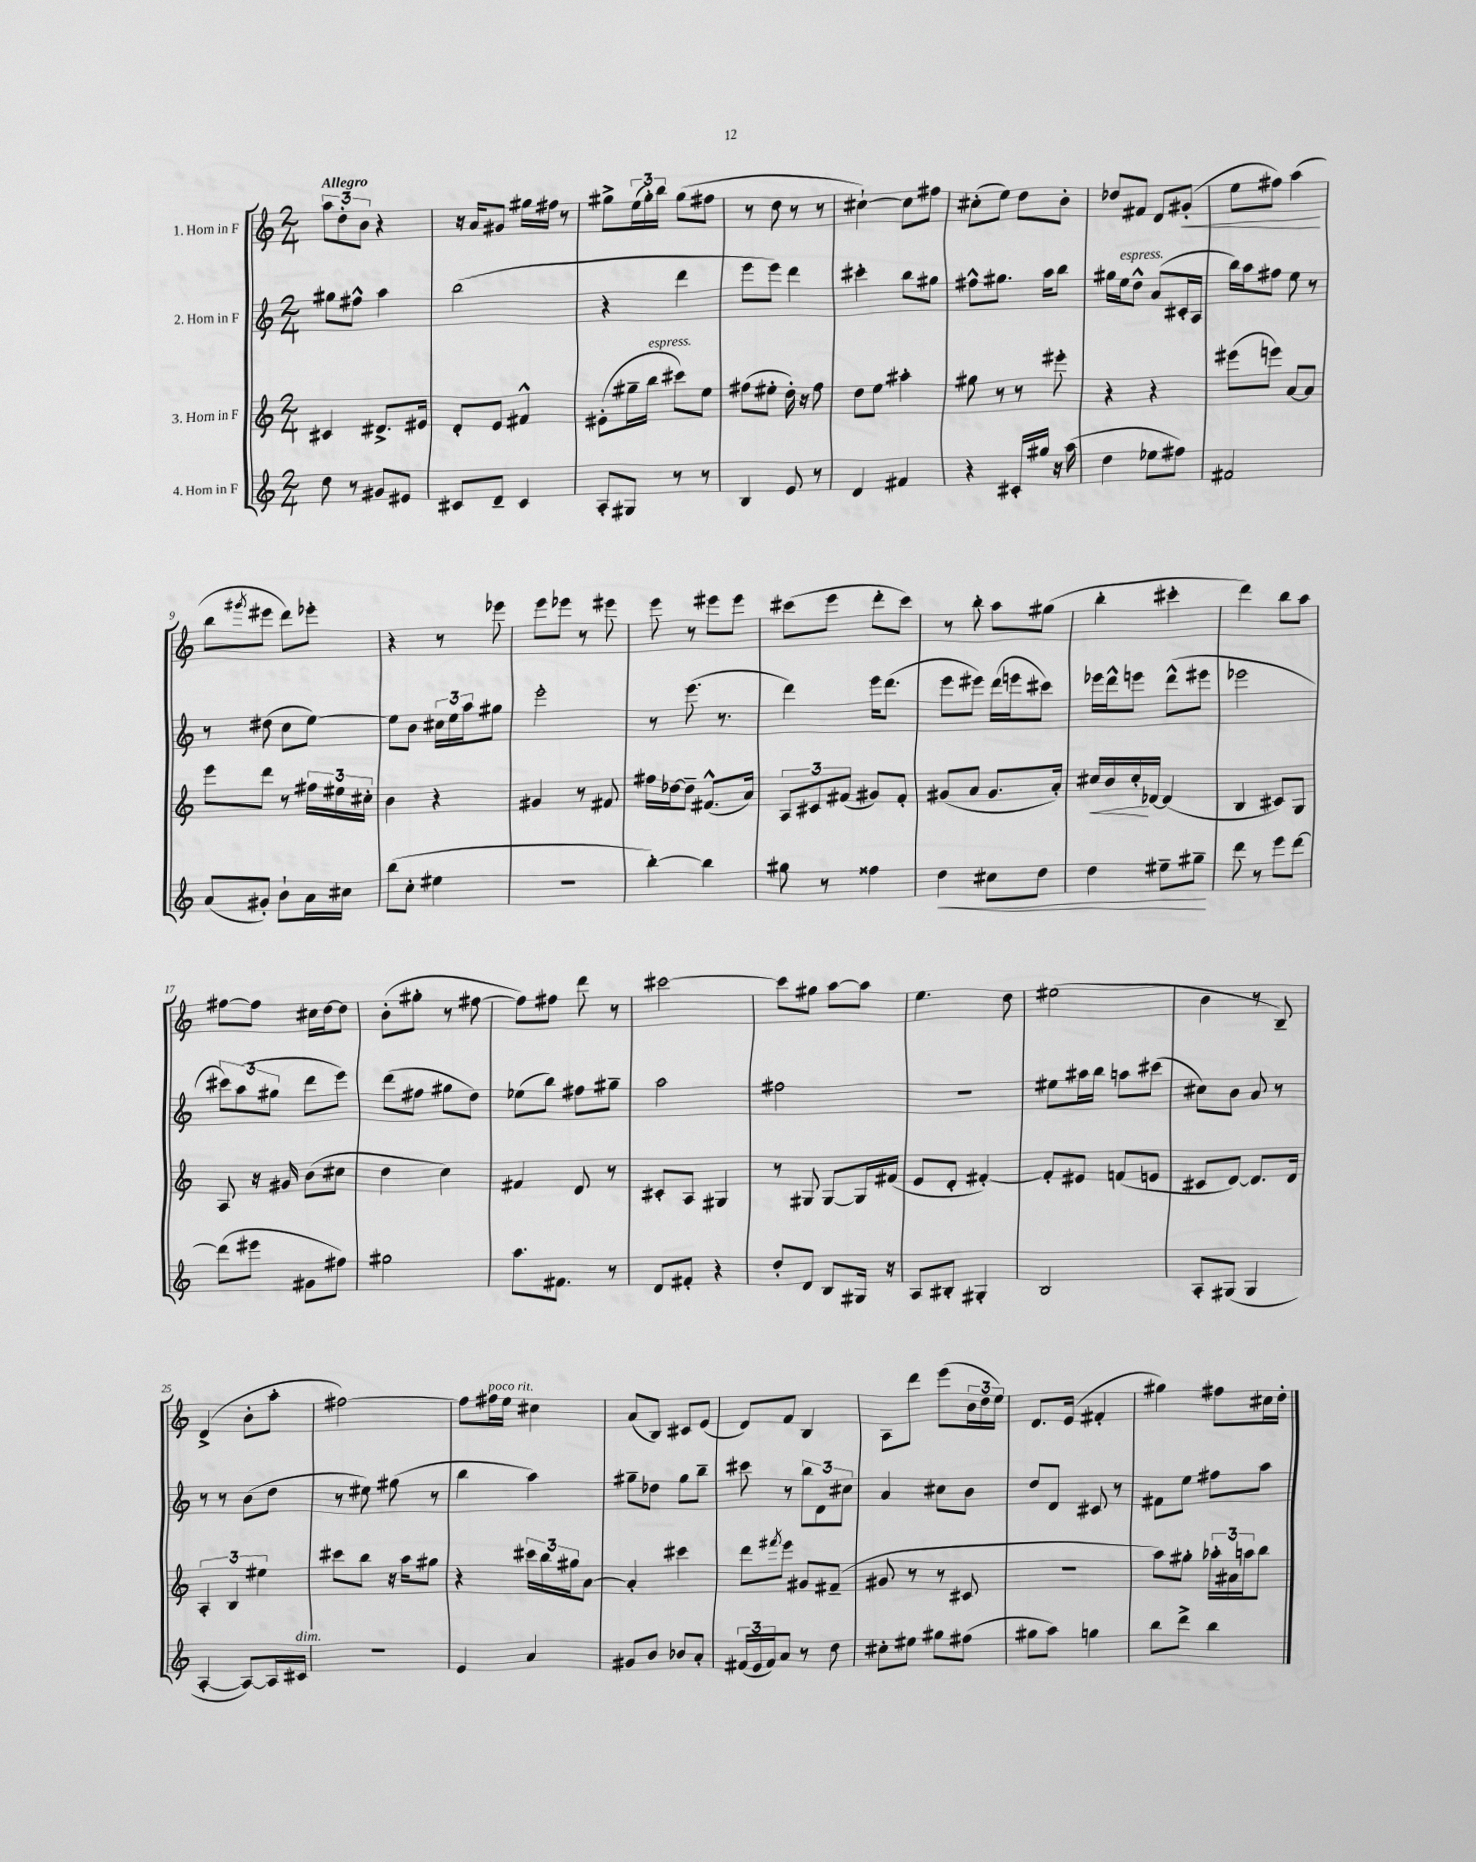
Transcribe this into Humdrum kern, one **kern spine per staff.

**kern	**dynam	**kern	**dynam	**kern	**kern	**dynam
*part4	*part4	*part3	*part3	*part2	*part1	*part1
*staff4	*staff4	*staff3	*staff3	*staff2	*staff1	*staff1
*I"4. Horn in F	*	*I"3. Horn in F	*	*I"2. Horn in F	*I"1. Horn in F	*
*clefG2	*	*clefG2	*	*clefG2	*clefG2	*
*k[]	*	*k[]	*	*k[]	*k[]	*
*M2/4	*	*M2/4	*	*M2/4	*M2/4	*
=1	=1	=1	=1	=1	=1	=1
!	!	!	!	!	!LO:TX:a:B:t=Allegro	!
8dd\	.	4c#X/	.	8gg#X\L	12aa\L	.
.	.	.	.	.	12dd'\	.
8r	.	.	.	8ff#X^^\J	.	.
.	.	.	.	.	12b\J	.
8g#X/L	.	8.d#X^/L	.	4aa\	4r	.
8e#X/J	.	.	.	.	.	.
.	.	16e#X/Jk	.	.	.	.
=2	=2	=2	=2	=2	=2	=2
8c#X/L	.	8d'/L	.	(2bb\	16r	.
.	.	.	.	.	16a/KL	.
8d~/J	.	8e/J	.	.	8g#X/J	.
4c#/	.	4f#X^^/	.	.	16gg#X\LL	.
.	.	.	.	.	16ff#X\JJ	.
.	.	.	.	.	8r	.
=3	=3	=3	=3	=3	=3	=3
8A'/L	.	(8e#X'\L	.	4r	8gg#X^\L	.
8G#X/J	.	16gg#X~\L	.	.	(24ee\L	.
.	.	.	.	.	24gg#'\)	.
!	!	!LO:TX:a:i:t=espress.	!	!	!	!
.	.	16bb\JJ	.	.	.	.
.	.	.	.	.	24bb\JJ	.
8r	.	8ccc#X\L)	.	4ddd\	(8gg#\L	.
8r	.	8ee\J	.	.	8ff#X\J	.
=4	=4	=4	=4	=4	=4	=4
4B/	.	(8ff#X\L	.	8eee\L	8r	.
.	.	8ee#X'\J	.	8eee\J)	8dd\	.
8e/	.	16dd'\)	.	4ddd\	8r	.
.	.	16r	.	.	.	.
8r	.	8ff#\	.	.	8r	.
=5	=5	=5	=5	=5	=5	=5
4d/	.	8dd\L	.	4ccc#X'\	[4cc#X`\)	.
.	.	8ee\J	.	.	.	.
4f#X/	.	4aa#X'\	.	8bb\L	8cc#\L]	.
.	.	.	.	8gg#X\J	8ff#X\J	.
=6	=6	=6	=6	=6	=6	=6
4r	.	8gg#X\	.	8ff#X^^\L	(8cc#X'\L	.
.	.	8r	.	8.gg#X\J	8ee\J)	.
16c#X'/LL	.	8r	.	.	8dd\L	.
16gg#X/JJ	.	.	.	16aa\KL	.	.
16r	.	8eee#X'\	.	8bb\J	8b'\J	.
(16aa\	.	.	.	.	.	.
=7	=7	=7	=7	=7	=7	=7
4dd\	.	4r	.	16gg#X\LL	8dd-X/L	.
!	!	!	!	!LO:TX:a:i:t=espress.	!	!
.	.	.	.	16ee\J	.	.
.	.	.	.	8dd^^\J	8f#X/J	.
8ee-X\L	.	4r	.	(8a/L	8d/L	.
!	!	!	!	!	!	!LO:HP:b
8ff#X\J)	.	.	.	16c#X'/L	(8g#X'/J	<
.	.	.	.	16A/JJ	.	.
=8	=8	=8	=8	=8	=8	=8
2f#X/	.	(8eee#X\L	.	16bb\LL)	8ee\L	.
.	.	.	.	16aa\J	.	.
.	.	8eeen\J)	.	8ff#X\J	8ff#X\J)	.
.	.	[8a/L	.	8ee\	(4aa\	.
.	.	8a/J]	.	8r	.	.
.	.	.	.	.	.	[
!!LO:LB:g=z
=9	=9	=9	=9	=9	=9	=9
(8a/L	.	8eee\L	.	8r	8bb\L	.
.	.	.	.	.	8qggg#X/	.
8g#X'/J)	.	8ddd\J	.	(8dd#X\	8eee#X\J	.
8b`\L	.	8r	.	8cc\L	8ddd\L)	.
16a\L	.	24ff#X\LL	.	[8ee\J)	8eee-X'\J	.
.	.	24ee#X\	.	.	.	.
16cc#X\JJ	.	.	.	.	.	.
.	.	24cc#X'\JJ	.	.	.	.
=10	=10	=10	=10	=10	=10	=10
(8bb\L	.	4b\	.	8ee\L]	4r	.
8cc'\J	.	.	.	8b\J	.	.
4ee#X\	.	4r	.	24cc#X\LL	8r	.
.	.	.	.	24ee\	.	.
.	.	.	.	24aa\J	.	.
.	.	.	.	8gg#X\J	8eee-X\	.
=11	=11	=11	=11	=11	=11	=11
2r	.	4g#X/	.	2eee'\	8eee\L	.
.	.	.	.	.	8eee-X\J	.
.	.	8r	.	.	8r	.
.	.	8f#X/	.	.	8eee#X\	.
=12	=12	=12	=12	=12	=12	=12
[4bb'\)	.	16ff#X\LL	.	8r	8eee\	.
.	.	[16dd-X\J	.	.	.	.
.	.	8dd-~\J]	.	(8.eee\	8r	.
4bb\]	.	(8.f#X^^/L	.	.	8eee#X\L	.
.	.	.	.	8.r	.	.
.	.	.	.	.	8eee#\J	.
.	.	16a/Jk)	.	.	.	.
=13	=13	=13	=13	=13	=13	=13
8gg#X\	.	12A/L	.	4ddd\)	(8ccc#X\L	.
.	.	12c#X/	.	.	.	.
8r	.	.	.	.	8eee\J	.
.	.	(12f#X/J	.	.	.	.
4ff##X\	.	8g#X/L)	.	16eee\KL	8ddd'\L	.
.	.	.	.	(8.ddd\J	.	.
.	.	8f#'/J	.	.	8ccc#\J)	.
=14	=14	=14	=14	=14	=14	=14
!	!LO:HP:b	!	!	!	!	!
4dd\	<	(8g#X/L	.	8eee\L	8r	.
.	.	8a/J	.	8eee#X\J)	8bb'\	.
8cc#X\L	.	8.g#/L	.	(16ddd\LL	8aa\L	.
.	.	.	.	16eeen\J	.	.
8dd\J	.	.	.	8ccc#X\J)	(8gg#X\J	.
.	.	16a'/Jk)	.	.	.	.
=15	=15	=15	=15	=15	=15	=15
!	!	!	!LO:HP:b	!	!	!
4dd\	.	16cc#X/LL	<	16eee-X\LL	4bb'\	.
.	.	16b/	.	16ddd^^\J	.	.
.	.	16cc#'/	.	8eeen\J	.	.
.	.	[16d-X/JJ	[	.	.	.
8ee#X~\L	.	(4d-/]	.	(8ddd^^\L	4ccc#X'\	.
8gg#X~\J	.	.	.	8eee#X\J	.	.
.	[	.	.	.	.	.
=16	=16	=16	=16	=16	=16	=16
8ddd\	.	4B/	.	2eee-X\	4ddd\)	.
8r	.	.	.	.	.	.
8eee\L	.	8c#X/L)	.	.	8bb\L	.
[8ddd\J	.	8G/J	.	.	8aa\J	.
!!LO:LB:g=z
=17	=17	=17	=17	=17	=17	=17
(8ddd\L]	.	8A/	.	12ccc#X\L)	[8ff#X\L	.
.	.	.	.	(12aa\	.	.
8eee#X\J	.	16r	.	.	8ff#\J]	.
.	.	.	.	12gg#X\J	.	.
.	.	16g#X/	.	.	.	.
8g#X\L	.	(8b\L	.	8ddd\L	16cc#X\LL	.
.	.	.	.	.	[16dd\J	.
8ff#X\J)	.	8cc#X\J	.	8eee\J)	8dd\J]	.
=18	=18	=18	=18	=18	=18	=18
2gg#X\	.	4dd\	.	(8ddd\L	(8b'\L	.
.	.	.	.	8ff#X\J	8gg#X'\J	.
.	.	4cc\)	.	8gg#X\L	8r	.
.	.	.	.	8dd\J)	[8ff#X\	.
=19	=19	=19	=19	=19	=19	=19
8.aa\L	.	4f#X/	.	(8ee-X\L	8ff#\L])	.
.	.	.	.	8bb\J)	8ff#X\J	.
8.f#X\J	.	.	.	.	.	.
.	.	8d/	.	8ff#X\L	8ddd\	.
8r	.	8r	.	8gg#X~\J	8r	.
=20	=20	=20	=20	=20	=20	=20
8d/L	.	8c#X'/L	.	2aa\	[2ccc#X\	.
8f#X'/J	.	8A/J	.	.	.	.
4r	.	4G#X/	.	.	.	.
=21	=21	=21	=21	=21	=21	=21
8dd'/L	.	8r	.	2ff#X\	8ccc#\L]	.
8d/J	.	8G#X/	.	.	8gg#X\J	.
8B/L	.	[8G#/L	.	.	[8aa\L	.
16G#X/Jk	.	16G#/L]	.	.	8aa\J]	.
16r	.	(16f#X/JJ	.	.	.	.
=22	=22	=22	=22	=22	=22	=22
8A/L	.	8e/L	.	2r	4.ee\	.
8B#X'/J	.	8d'/J	.	.	.	.
4G#X'/	.	[4f#X'/)	.	.	.	.
.	.	.	.	.	8dd\	.
=23	=23	=23	=23	=23	=23	=23
2B/	.	8f#'/L]	.	8ee#X\L	(2ee#X\	.
.	.	8e#X/J	.	16aa#X\L	.	.
.	.	.	.	16bb\JJ	.	.
.	.	(8fn/L	.	8aan\L	.	.
.	.	8en/J	.	(8ccc#X\J	.	.
=24	=24	=24	=24	=24	=24	=24
8A'/L	.	8c#X/L	.	8cc#X\L)	4b\	.
(8G#X/J	.	[8d/J)	.	8b\J	.	.
4G#/	.	8.d/L]	.	8a/	8r	.
.	.	.	.	8r	8B~/)	.
.	.	16d/Jk	.	.	.	.
!!LO:LB:g=z
=25	=25	=25	=25	=25	=25	=25
[4A'/	.	6A'/	.	8r	(4d^/	.
.	.	.	.	8r	.	.
.	.	6B/	.	.	.	.
8A/L_)	.	.	.	(8b\L	8b'\L	.
.	.	6ee#X\	.	.	.	.
16A/L]	.	.	.	8dd\J	8aa'\J	.
!LO:TX:a:i:t=dim.	!	!	!	!	!	!
16c#X/JJ	.	.	.	.	.	.
=26	=26	=26	=26	=26	=26	=26
2r	.	8ccc#X\L	.	8r	[2ff#X\)	.
.	.	8bb\J	.	8ee#X\)	.	.
.	.	16r	.	(8gg#X\	.	.
.	.	16aa\KL	.	.	.	.
.	.	8gg#X\J	.	8r	.	.
=27	=27	=27	=27	=27	=27	=27
4e/	.	4r	.	4bb\	8ff#\L]	.
!	!	!	!	!	!LO:TX:a:i:t=poco rit.	!
.	.	.	.	.	16ff#X\L	.
.	.	.	.	.	16ee\JJ	.
4a/	.	24ccc#X\LL	.	4aa\)	4cc#X\	.
.	.	24bb\	.	.	.	.
.	.	24gg#X\J	.	.	.	.
.	.	[8a\J	.	.	.	.
=28	=28	=28	=28	=28	=28	=28
8g#X/L	.	4a'/]	.	8gg#X~\L	(8a/L	.
8b/J	.	.	.	8dd-X\J	8B/J)	.
8b-X/L	.	4ccc#X\	.	8gg#\L	8c#X/L	.
8a'/J	.	.	.	8bb~\J	(8e/J	.
=29	=29	=29	=29	=29	=29	=29
(24f#X/LL	.	8ddd\L	.	8ccc#X\	8d/L)	.
24e/	.	.	.	.	.	.
24f#/J)	.	.	.	.	.	.
.	.	8qfff#X/	.	.	.	.
8a/J	.	8eee\J	.	8r	8f/J	.
8r	.	8g#X/L	.	12bb\L	4B/	.
.	.	.	.	12d\	.	.
8dd\	.	(8f#X~/J	.	.	.	.
.	.	.	.	12cc#X\J	.	.
=30	=30	=30	=30	=30	=30	=30
8cc#X'\L	.	8g#X/	.	4a/	8A\L	.
8ee#X\J	.	8r	.	.	8ddd\J	.
8gg#X\L	.	8r	.	8cc#X\L	(8eee\L	.
(8ff#X\J	.	8c#X/	.	8b\J	24b\L	.
.	.	.	.	.	24dd\	.
.	.	.	.	.	24ee\JJ)	.
=31	=31	=31	=31	=31	=31	=31
8gg#X\L	.	2r	.	8dd/L	8.d/L	.
8aa\J)	.	.	.	8d/J	.	.
.	.	.	.	.	(16e/Jk	.
4ggn\	.	.	.	8c#X/	4f#X'/	.
.	.	.	.	8r	.	.
=32	=32	=32	=32	=32	=32	=32
8bb\L	.	8aa\L)	.	8f#X\L	4gg#X\)	.
8ddd^\J	.	8gg#X'\J	.	8ee\J	.	.
4bb\	.	24aa-X'\LL	.	8ff#X\L	8ff#X\L	.
.	.	24a#X\	.	.	.	.
.	.	24aan\J	.	.	.	.
.	.	8bb\J	.	8aa\J	16cc#X\L	.
.	.	.	.	.	16dd'\JJ	.
==	==	==	==	==	==	==
*-	*-	*-	*-	*-	*-	*-
